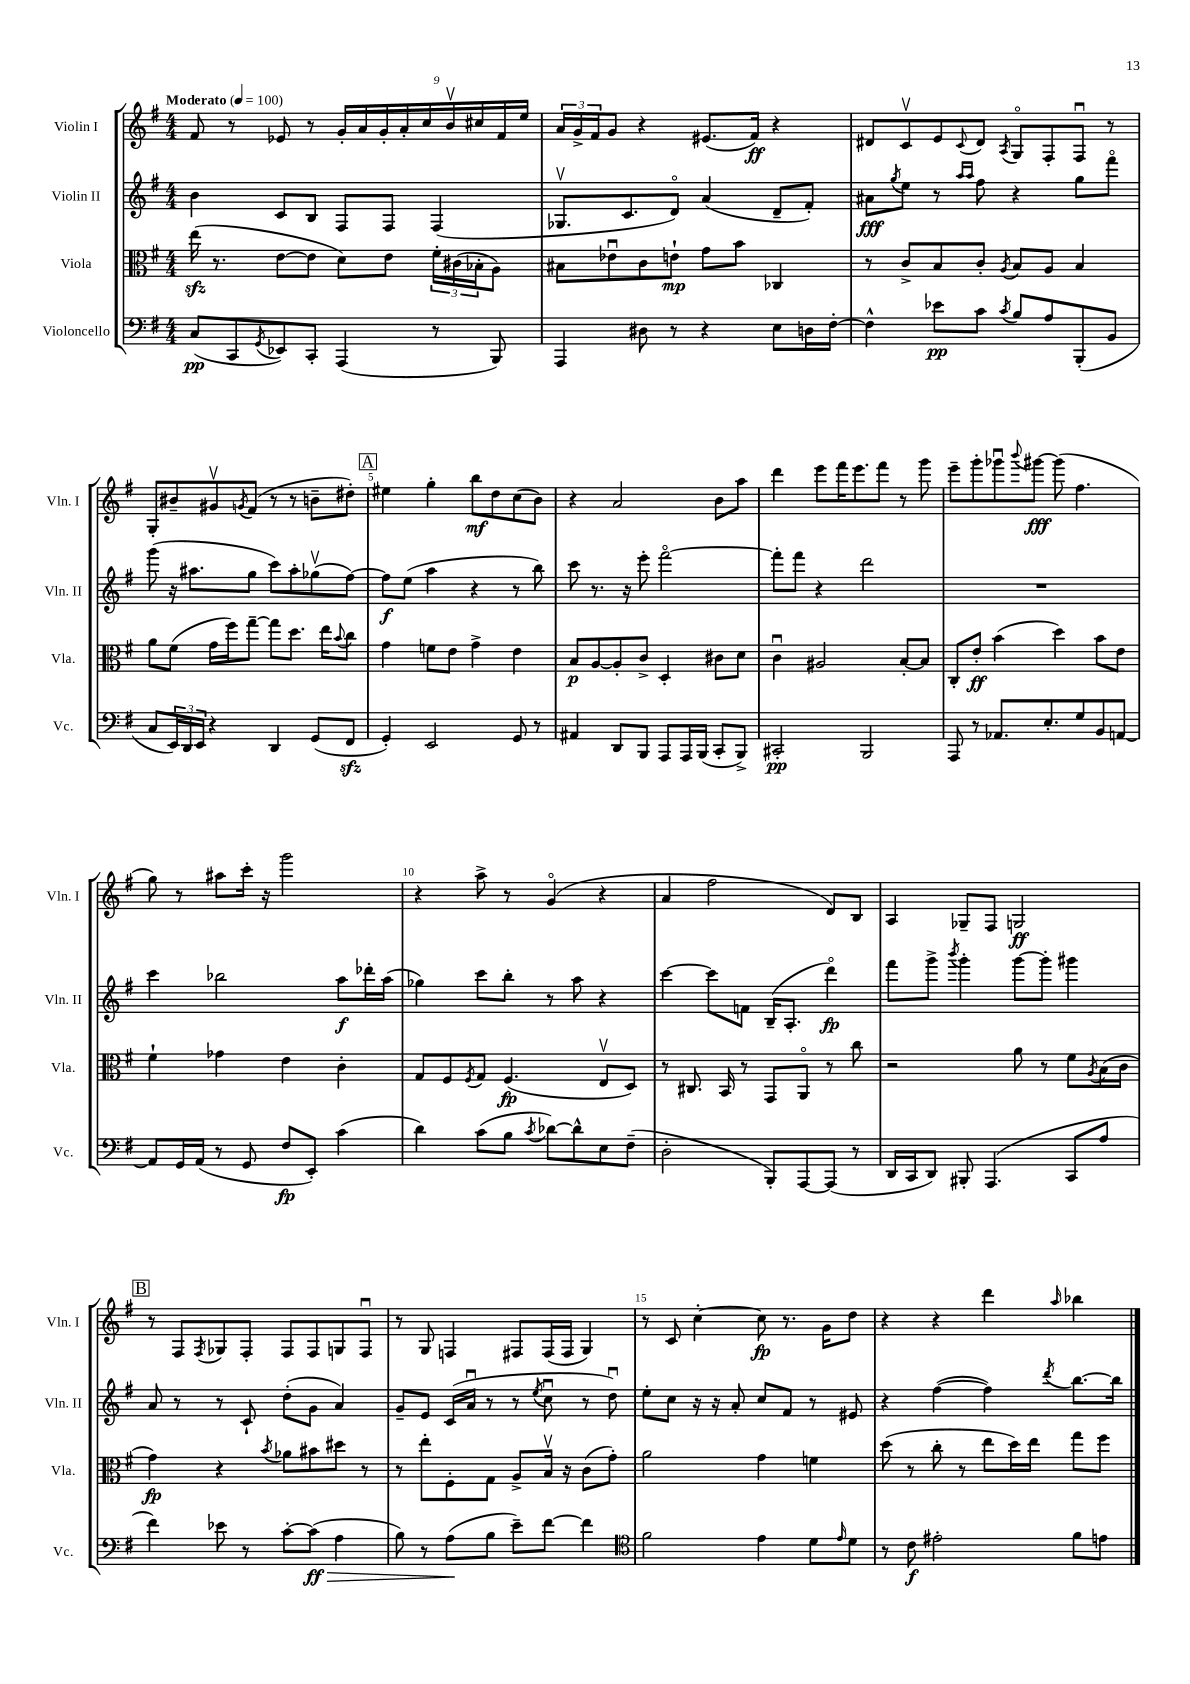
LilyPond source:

<<
\new StaffGroup <<
\new Staff = "s0" \with { instrumentName = "Violin I" shortInstrumentName = "Vln. I" } {
    \clef treble \key g \major \numericTimeSignature \time 4/4 \tempo "Moderato" 4 = 100
    fis'8 r8 ees'8 r8 \tuplet 9/8 { g'16-. a'16 g'16-. a'16-. c''16 b'16\upbow cis''16 fis'16 e''16 } |
    \tuplet 3/2 { a'16 g'16-> fis'16 } g'8 r4 eis'8.( fis'16\ff) r4 |
    dis'8 c'8\upbow e'8 \appoggiatura { c'8 } dis'8 \acciaccatura { a8 } g8\flageolet fis8-. fis8\downbow r8 |
    g8-. bis'8-- gis'8\upbow \acciaccatura { g'8 } fis'8( r8 r8 b'8-- dis''8-.) |
    \mark \markup { \box "A" } eis''4 g''4-. b''8\mf d''8 c''8( b'8) |
    r4 a'2 b'8 a''8 |
    d'''4 e'''8 fis'''16 e'''8. fis'''8 r8 g'''8 |
    e'''8-- g'''8-. ges'''8\downbow \appoggiatura { b'''8 } gis'''8~\fff gis'''8( fis''4. |
    g''8) r8 ais''8 c'''16-. r16 g'''2 |
    r4 a''8-> r8 g'4\flageolet( r4 |
    a'4 fis''2 d'8) b8 |
    a4 ges8-- fis8 g2\ff |
    \mark \markup { \box "B" } r8 fis8 \acciaccatura { fis8 } ges8 fis8-. fis8 fis8 g8 fis8\downbow |
    r8 g8 f4 fis8 fis16( fis16 g4) |
    r8 c'8 c''4~-. c''8\fp r8. g'16 d''8 |
    r4 r4 d'''4 \grace { a''16 } bes''4 \bar "|." |
}
\new Staff = "s1" \with { instrumentName = "Violin II" shortInstrumentName = "Vln. II" } {
    \clef treble \key g \major \numericTimeSignature \time 4/4
    b'4 c'8 b8 fis8 fis8 fis4( |
    ges8.\upbow c'8. d'8\flageolet) a'4( d'8-- fis'8-.) |
    ais'8\fff \acciaccatura { g''8 } e''8 r8 \grace { a''16 a''16 } fis''8 r4 g''8 fis'''8\flageolet |
    g'''8( r16 ais''8. g''8 c'''8) ais''8-. ges''8\upbow( fis''8~) |
    \mark \markup { \box "A" } fis''8\f e''8( a''4 r4 r8 b''8) |
    c'''8 r8. r16 e'''8-. fis'''2~\flageolet |
    fis'''8-. fis'''8 r4 d'''2 |
    R1 |
    c'''4 bes''2 a''8\f des'''16-. a''16( |
    ges''4) c'''8 b''8-. r8 a''8 r4 |
    c'''4~ c'''8 f'8 b16--( a8.-. d'''4\flageolet\fp) |
    fis'''8 g'''8-> \acciaccatura { b'''8 } g'''4-. g'''8~ g'''8-. gis'''4 |
    \mark \markup { \box "B" } a'8 r8 r8 c'8-! d''8-.( g'8 a'4) |
    g'8-- e'8 c'16( a'16\downbow r8 r8 \acciaccatura { e''8 } c''8\downbow r8 d''8\downbow) |
    e''8-. c''8 r16 r16 a'8-. c''8 fis'8 r8 eis'8 |
    r4 fis''4~( fis''4) \acciaccatura { d'''8 } b''8.~ b''16 \bar "|." |
}
\new Staff = "s2" \with { instrumentName = "Viola" shortInstrumentName = "Vla." } {
    \clef alto \key g \major \numericTimeSignature \time 4/4
    e''16\sfz( r8. e'8~ e'8 d'8) e'8 \tuplet 3/2 { fis'16-. cis'16( bes16-. } a8) |
    bis8 ees'8\downbow c'8 e'8-!\mp g'8 b'8 ces4 |
    r8 c'8-> b8 c'8-. \acciaccatura { a8 } b8 a8 b4 |
    a'8 fis'8( g'16 fis''16) g''8~-- g''8 d''8. e''16 \appoggiatura { b'8 } c''8 |
    \mark \markup { \box "A" } g'4 f'8 e'8 g'4-> e'4 |
    b8\p a8~ a8-. c'8-> d4-. cis'8 d'8 |
    c'4\downbow ais2 b8~-. b8 |
    c8-. e'8-.\ff b'4( d''4) b'8 e'8 |
    fis'4-! ges'4 e'4 c'4-. |
    g8 fis8 \acciaccatura { fis8 } g8 fis4.\fp( e8\upbow d8) |
    r8 cis8. b,16 r8 g,8 a,8\flageolet r8 c''8 |
    r2 a'8 r8 fis'8 \acciaccatura { a8 } b16( c'16 |
    \mark \markup { \box "B" } g'4\fp) r4 \acciaccatura { b'8 } aes'8 bis'8 dis''8 r8 |
    r8 e''8-. fis8-. g8 a8-> b16\upbow r16 c'8( g'8-.) |
    a'2 g'4 f'4 |
    d''8( r8 c''8-. r8 e''8 d''16) e''16 g''8 fis''8 \bar "|." |
}
\new Staff = "s3" \with { instrumentName = "Violoncello" shortInstrumentName = "Vc." } {
    \clef bass \key g \major \numericTimeSignature \time 4/4
    c8\pp( c,8 \acciaccatura { g,8 } ees,8) c,8-. a,,4( r8 b,,8) |
    a,,4 dis8 r8 r4 e8 d16 fis16~-. |
    fis4-^ ees'8\pp c'8 \acciaccatura { c'8 } b8 a8 b,,8-.( b,8 |
    c8 \tuplet 3/2 { e,16) d,16 e,16 } r4 d,4 g,8( fis,8\sfz |
    \mark \markup { \box "A" } g,4-.) e,2 g,8 r8 |
    ais,4 d,8 b,,8 a,,8 a,,16 b,,16( c,8-. b,,8->) |
    cis,2-.\pp b,,2 |
    a,,8 r8 aes,8. e8.-. g8 b,8 a,8~ |
    a,8 g,16 a,16( r8 g,8 fis8\fp e,8-.) c'4( |
    d'4) c'8( b8 \acciaccatura { c'8 } des'8~) des'8-^ e8 fis8--( |
    d2-. b,,8-.) a,,8~ a,,8( r8 |
    d,16 c,16 d,8) bis,,8-. a,,4.( c,8 a8 |
    \mark \markup { \box "B" } fis'4) ees'8 r8 c'8~-. c'8\ff\>( a4 |
    b8) r8 a8\!( b8 e'8--) fis'8~ fis'4 |
    \clef tenor fis'2 e'4 d'8 \grace { e'16 } d'8 |
    r8 c'8\f eis'2-. fis'8 e'8 \bar "|." |
}
>>
>>
\layout { \context { \Score \override BarNumber.break-visibility = ##(#f #t #t) barNumberVisibility = #(every-nth-bar-number-visible 5) } }
